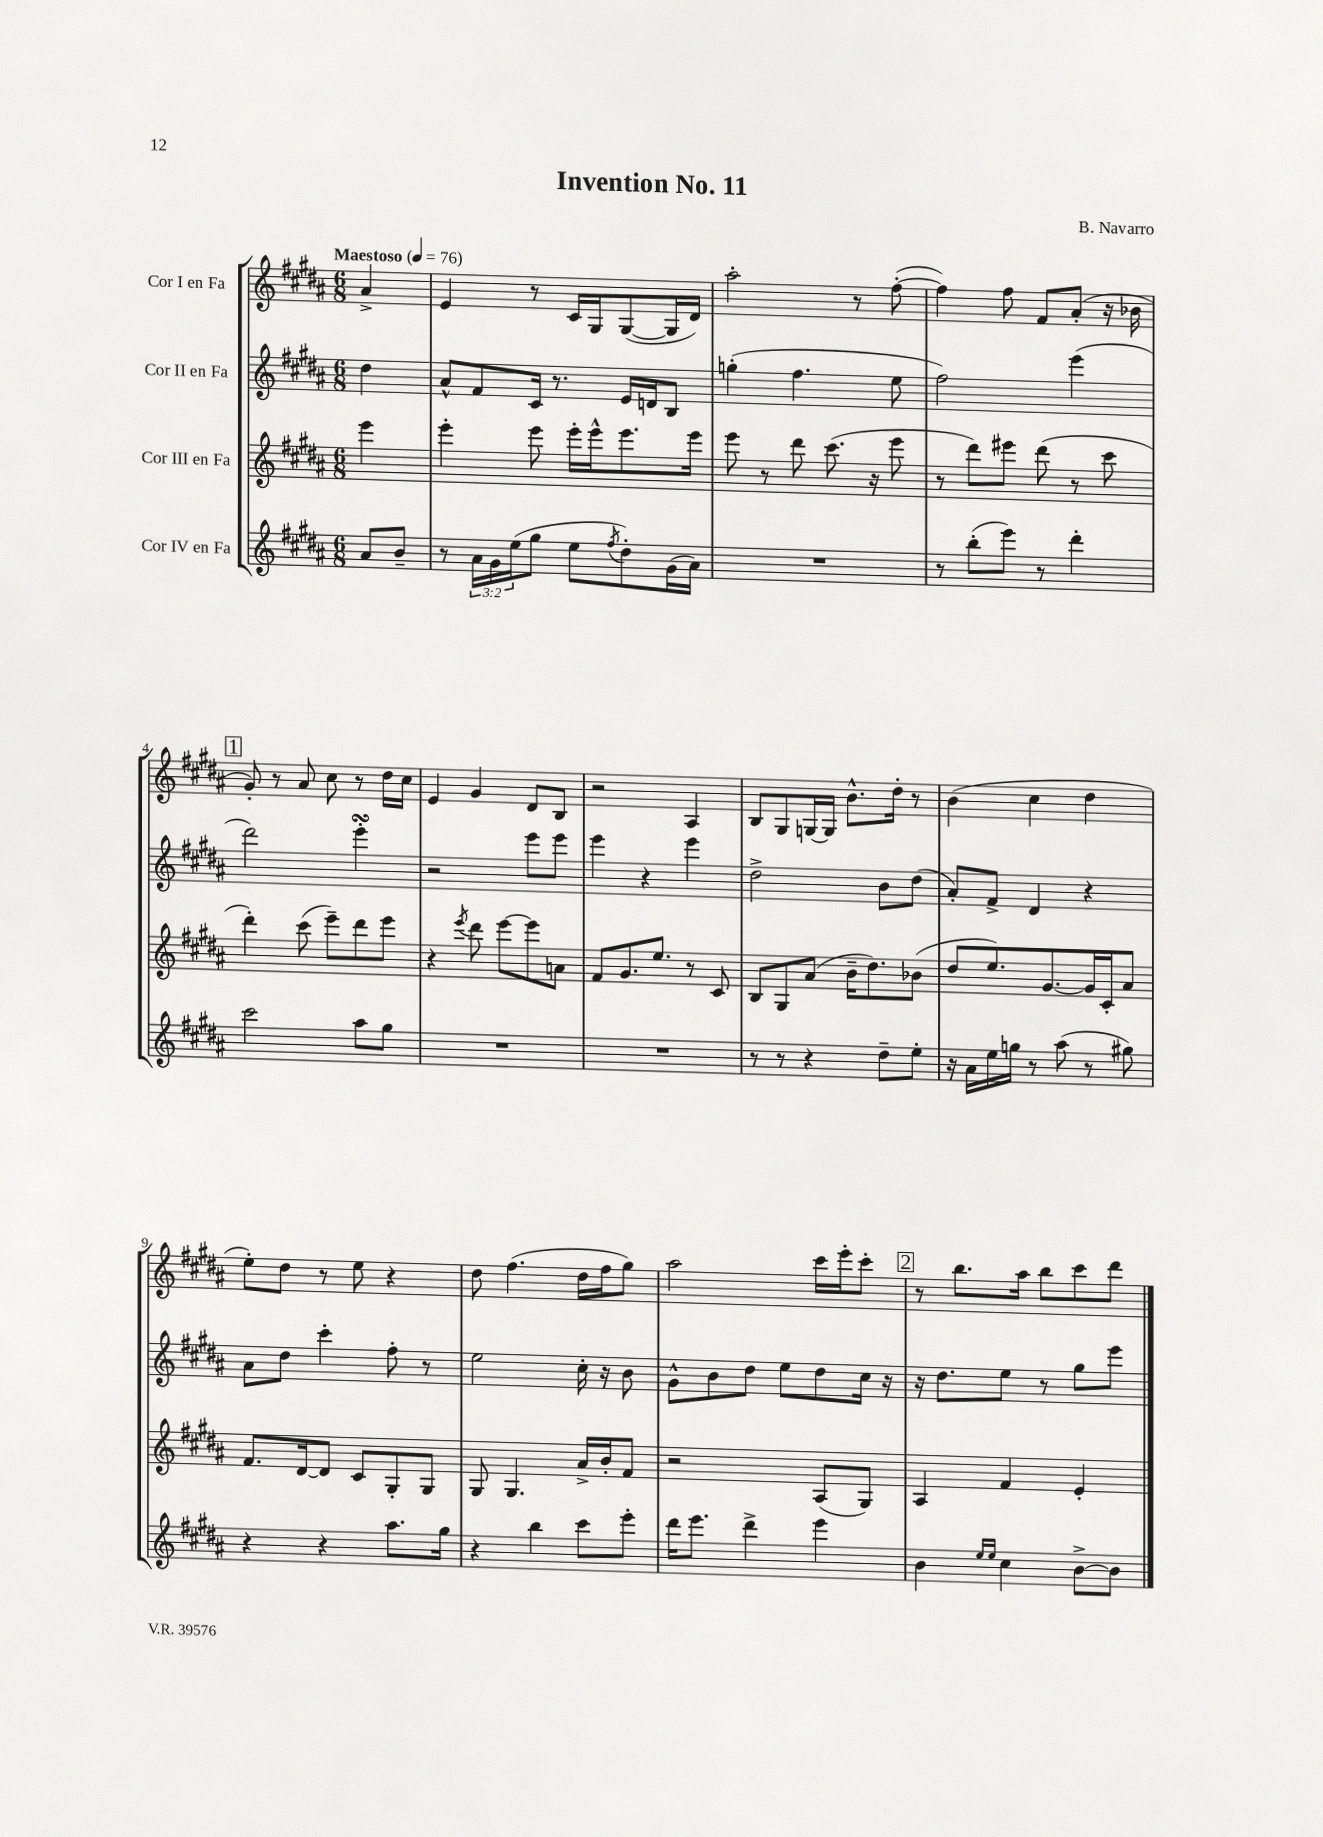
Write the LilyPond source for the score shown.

\header { title = "Invention No. 11" composer = "B. Navarro" }
<<
\new StaffGroup <<
\new Staff = "s0" \with { instrumentName = "Cor I en Fa" } {
    \clef treble \key b \major \numericTimeSignature \time 6/8 \partial 4 \tempo "Maestoso" 4 = 76
    ais'4-> |
    e'4 r8 cis'16 gis16 gis8~( gis16 dis'16) |
    ais''2-. r8 fis''8~-.( |
    fis''4) fis''8 fis'8 ais'8-.( r16 bes'16 |
    \mark \markup { \box "1" } gis'8-.) r8 ais'8 cis''8 r8 dis''16 cis''16 |
    e'4 gis'4 dis'8 b8 |
    r2 ais4 |
    b8 gis8 g16~ g16 b'8.-^ dis''16-. r8 |
    b'4( cis''4 dis''4 |
    e''8-.) dis''8 r8 e''8 r4 |
    dis''8 fis''4.( dis''16 fis''16 gis''8) |
    ais''2 cis'''16 e'''16-. cis'''8-. |
    \mark \markup { \box "2" } r8 b''8. ais''16 b''8 cis'''8 dis'''8 \bar "|." |
}
\new Staff = "s1" \with { instrumentName = "Cor II en Fa" } {
    \clef treble \key b \major \numericTimeSignature \time 6/8 \partial 4
    dis''4 |
    ais'8-^ fis'8 cis'16 r8. e'16 d'16 b8 |
    g''4-.( fis''4. e''8 |
    fis''2) e'''4( |
    \mark \markup { \box "1" } dis'''2) e'''4-.\turn |
    r2 e'''8 e'''8 |
    e'''4 r4 e'''4 |
    dis''2-> b'8 dis''8( |
    ais'8-.) fis'8-> dis'4 r4 |
    ais'8 dis''8 cis'''4-. fis''8-. r8 |
    e''2 cis''16-. r16 b'8 |
    gis'8-^ b'8 dis''8 e''8 dis''8 cis''16 r16 |
    \mark \markup { \box "2" } r16 dis''8. e''8 r8 gis''8 e'''8 \bar "|." |
}
\new Staff = "s2" \with { instrumentName = "Cor III en Fa" } {
    \clef treble \key b \major \numericTimeSignature \time 6/8 \partial 4
    e'''4 |
    e'''4-. e'''8 e'''16-. e'''16-^ e'''8. e'''16 |
    e'''8 r8 dis'''8 cis'''8.( r16 e'''8 |
    r8 dis'''8) eis'''8 dis'''8( r8 cis'''8 |
    \mark \markup { \box "1" } dis'''4-.) cis'''8( e'''8--) dis'''8 e'''8 |
    r4 \acciaccatura { e'''8 } dis'''8 e'''8~ e'''8 a'8 |
    fis'8 gis'8. e''8. r8 cis'8 |
    b8 gis8 ais'8( b'16-- dis''8.) bes'8( |
    dis''8 e''8.) gis'8.~ gis'16 cis'16-. ais'8 |
    fis'8. dis'16~ dis'8 cis'8 gis8-. gis8 |
    gis8 gis4. ais'16-> b'16-. fis'8 |
    r2 ais8( gis8) |
    \mark \markup { \box "2" } ais4 fis'4 e'4-. \bar "|." |
}
\new Staff = "s3" \with { instrumentName = "Cor IV en Fa" } {
    \clef treble \key b \major \numericTimeSignature \time 6/8 \override Staff.TupletNumber.text = #tuplet-number::calc-fraction-text \partial 4
    ais'8 b'8-- |
    r8 \tuplet 3/2 { ais'16 gis'16 e''16( } gis''8 e''8 \acciaccatura { fis''8 } dis''8-.) gis'16( ais'16) |
    R2. |
    r8 b''8-.( e'''8) r8 dis'''4-. |
    \mark \markup { \box "1" } cis'''2 ais''8 gis''8 |
    R2. |
    R2. |
    r8 r8 r4 dis''8-- e''8-. |
    r16 ais'16 e''16 g''16 r8 ais''8( r8 gis''8) |
    r4 r4 ais''8. gis''16 |
    r4 b''4 cis'''8 e'''8-. |
    dis'''16 e'''8. dis'''4-> e'''4 |
    \mark \markup { \box "2" } b'4 \grace { e''16 e''16 } cis''4 b'8~-> b'8 \bar "|." |
}
>>
>>
